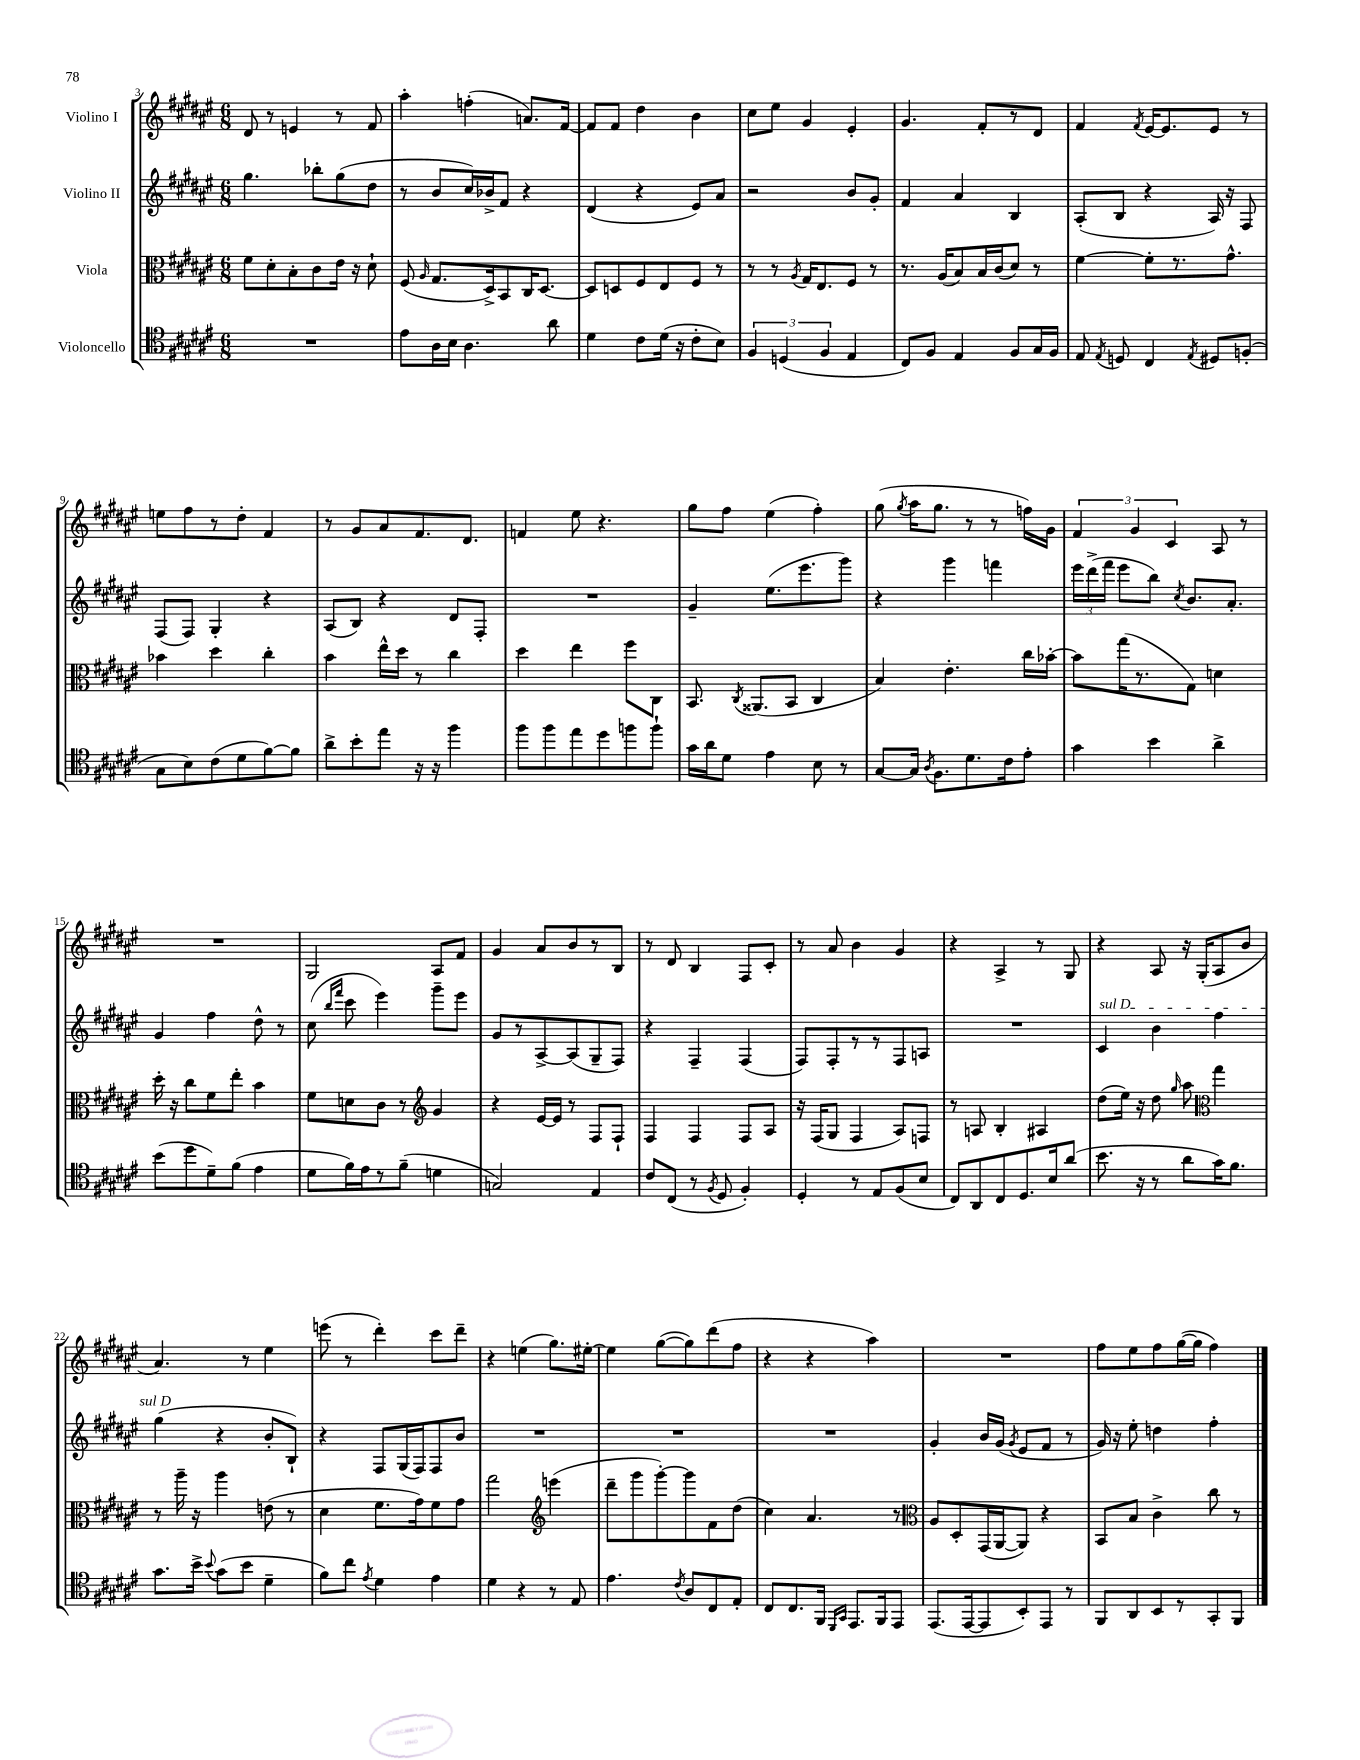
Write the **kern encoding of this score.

**kern	**kern	**kern	**kern
*part4	*part3	*part2	*part1
*staff4	*staff3	*staff2	*staff1
*I"Violoncello	*I"Viola	*I"Violino II	*I"Violino I
*clefC4	*clefC3	*clefG2	*clefG2
*k[f#c#g#d#a#e#]	*k[f#c#g#d#a#e#]	*k[f#c#g#d#a#e#]	*k[f#c#g#d#a#e#]
*M6/8	*M6/8	*M6/8	*M6/8
=3	=3	=3	=3
2.r	8f#\L	4.gg#\	8d#/
.	8d#'\	.	8r
.	8B'\	.	4en/
.	8c#\	8bb-X'\L	.
.	16e#\Jk	(8gg#\	8r
.	16r	.	.
.	8d#`\	8dd#\J	8f#/
=4	=4	=4	=4
8e#\L	(8F#/	8r	4aa#'\
.	16qqA#/	.	.
16A#\L	8.G#/L	8b/L	.
16B\JJ	.	.	.
4.A#\	.	16cc#/L)	(4ffn'\
.	16D#^/k)	16b-X^/J	.
.	8BB/	8f#/J	.
.	16C#/K	4r	8.an/L)
.	[8.D#/J	.	.
8a#\	.	.	.
.	.	.	[16f#/Jk
=5	=5	=5	=5
4d#\	8D#/L]	(4d#/	8f#/L]
.	8Dn/	.	8f#/J
8c#\L	8F#/	4r	4dd#\
(16d#\Jk	8E#/	.	.
16r	.	.	.
8c#'\L	8F#/J	8e#/L)	4b\
8B\J)	8r	8a#/J	.
=6	=6	=6	=6
6F#/	8r	2r	8cc#\L
.	8r	.	8ee#\J
(6Dn/	.	.	.
.	8qA#/	.	.
.	16G#/KL	.	4g#/
.	8.E#/	.	.
6F#/	.	.	.
4E#/	8F#/J	8b/L	4e#'/
.	8r	8g#'/J	.
=7	=7	=7	=7
8C#/L)	8.r	4f#/	4.g#/
8F#/J	.	.	.
.	(16A#/KL	.	.
4E#/	8B/)	4a#/	.
.	16B/L	.	8f#'/L
.	(16c#/J	.	.
8F#/L	8d#/J)	4B/	8r
16G#/L	8r	.	8d#/J
16F#/JJ	.	.	.
=8	=8	=8	=8
8E#/	[4f#\	(8A#'/L	4f#/
8qE#/	.	.	.
8Dn/	.	8B/J	.
.	.	.	8qf#/
4C#/	8f#'\L]	4r	[16e#/KL
.	.	.	8.e#/]
.	8.r	.	.
8qE#/	.	.	.
8D#X/L	.	16A#/)	8e#/J
.	8.g#^^\J	16r	.
(8Fn'/J	.	8F#/	8r
!!LO:LB:g=z
=9	=9	=9	=9
8G#\L	4b-X\	(8F#/L	8een\L
8B\)	.	8F#/J)	8ff#\
(8c#\	4dd#\	4G#'/	8r
8d#\	.	.	8dd#'\J
[8f#\)	4cc#'\	4r	4f#/
8f#\J]	.	.	.
=10	=10	=10	=10
8a#^\L	4b\	(8A#/L	8r
8b'\	.	8B/J)	8g#/L
8ee#\J	16ee#^^\LL	4r	8a#/
.	16dd#\JJ	.	.
16r	8r	.	8.f#/
16r	.	.	.
4ff#\	4cc#\	8d#/L	.
.	.	.	8.d#/J
.	.	8F#'/J	.
=11	=11	=11	=11
8ff#\L	4dd#\	2.r	4fn/
8ff#\	.	.	.
8ee#\	4ee#\	.	8ee#\
8dd#\	.	.	4.r
8ffn\	8ff#\L	.	.
8ff`\J	8C#\J	.	.
=12	=12	=12	=12
16g#\LL	8.BB/	4g#~/	8gg#\L
16a#\J	.	.	.
8d#\J	.	.	8ff#\J
.	8qC#/	.	.
.	(8.AA##X/L	.	.
4e#\	.	(8.ee#\L	(4ee#\
.	8BB/J	.	.
.	.	8.eee#\	.
8B\	4C#/	.	4ff#'\)
8r	.	8ggg#\J)	.
=13	=13	=13	=13
[8G#/L	4B/)	4r	(8gg#\
.	.	.	8qgg#/
16G#/Jk]	.	.	16aa#\KL
8qA#/	.	.	.
8.F#\L	.	.	8.gg#\J
.	4.e#'\	4ggg#\	.
8.d#\	.	.	8r
.	.	4fffn\	8r
16c#\k	.	.	.
8e#'\J	16cc#\LL	.	16ffn\LL)
.	[16b-X'\JJ	.	16g#\JJ
=14	=14	=14	=14
4g#\	8b-\L]	24eee#\LL	6f#/
.	.	(24ddd#^\	.
.	.	24fff#\JJ	.
.	(16gg#\K	8eee#\L	.
.	.	.	6g#/
.	8.r	.	.
4b\	.	8bb\J)	.
.	.	.	6c#/
.	.	8qcc#/	.
.	8G#\J)	8.b/L	.
4a#^\	4dn\	.	8A#/
.	.	8.a#'/J	.
.	.	.	8r
!!LO:LB:g=z
=15	=15	=15	=15
(8b\L	16dd#'\	4g#/	2.r
.	16r	.	.
8dd#\	8cc#\L	.	.
8d#~\)	8f#\	4ff#\	.
(8f#\J	8ee#'\J	.	.
4e#\	4b\	8dd#^^\	.
.	.	8r	.
=16	=16	=16	=16
8d#\L	8f#\L	(8cc#\	2G#/
.	.	16qqbb/LL	.
.	.	16qqfff#/JJ	.
16f#\L)	8dn\	8ccc#\	.
16e#\J	.	.	.
8r	8c#\J	4eee#\)	.
(8f#~\J	8r	.	.
*	*clefG2	*	*
4dn\	4g#/	8ggg#~\L	8A#/L
.	.	8eee#\J	8f#/J
=17	=17	=17	=17
2Gn/)	4r	8g#/L	4g#/
.	.	8r	.
.	[16e#/LL	[8A#^/	8a#/L
.	16e#/JJ]	.	.
.	8r	(8A#/]	8b/
4E#/	8F#/L	8G#~/	8r
.	8F#`/J	8F#/J)	8B/J
=18	=18	=18	=18
8c#/L	4F#/	4r	8r
(8C#/J	.	.	8d#/
8r	4F#/	4F#~/	4B/
8qF#/	.	.	.
8D#/	.	.	.
4F#'/)	8F#/L	(4F#/	8F#/L
.	8A#/J	.	8c#'/J
=19	=19	=19	=19
4D#'/	16r	8F#/L)	8r
.	(16F#/KL	.	.
.	8G#/J	8F#'/	8a#/
8r	4F#/	8r	4b\
8E#/L	.	8r	.
(8F#/	8A#/L)	8F#/	4g#/
8B/J	8Fn/J	8An/J	.
=20	=20	=20	=20
8C#/L)	8r	2.r	4r
8AA#/	8An/	.	.
8C#/	4B'/	.	4A#^/
8.D#/	.	.	.
.	4A#X/	.	8r
16B/k	.	.	.
(8a#/J	.	.	8G#/
=21	=21	=21	=21
!	!	!LO:TX:a:i:t=sul D	!
8.b\	(8dd#\L	4c#/	4r
.	16ee#\Jk)	.	.
16r	16r	.	.
8r	8dd#\	4b\	8A#/
.	16qqgg#/	.	.
8a#\L	8aa#\	.	16r
.	.	.	(16G#'/KL
*	*clefC3	*	*
16g#\K)	4gg#\	4ff#\	8A#/
8.f#\J	.	.	.
.	.	.	8b/J
!!LO:LB:g=z
=22	=22	=22	=22
8.g#\L	8r	(4gg#\	4.a#/)
.	16aa#~\	.	.
16b^\Jk	16r	.	.
8qqb/	.	.	.
(8g#\L	4aa#\	4r	.
8b\J	.	.	8r
4d#~\	(8en\	8b'/L	4ee#\
.	8r	8B`/J)	.
=23	=23	=23	=23
8f#\L)	4d#\	4r	(8eeen\
8cc#\J	.	.	8r
8qe#/	.	.	.
4d#\	8.f#\L	8F#/L	4ddd#'\)
.	.	(16G#/L	.
.	16g#\k)	16F#/J)	.
4e#\	8f#\	8F#/	8ccc#\L
.	8g#\J	8b/J	8ddd#~\J
=24	=24	=24	=24
4d#\	2gg#\	2.r	4r
4r	.	.	(4een\
*	*clefG2	*	*
8r	(4eeen\	.	8.gg#\L)
8E#/	.	.	.
.	.	.	[16ee#X'\Jk
=25	=25	=25	=25
4.e#\	8ddd#~\L	2.r	4ee#\]
.	8ggg#\	.	.
.	[8ggg#'\)	.	([8gg#\L
8qc#/	.	.	.
8A#/L	8ggg#\]	.	8gg#\])
8C#/	8f#\	.	(8ddd#\
8E#'/J	(8dd#\J	.	8ff#\J
=26	=26	=26	=26
8C#/L	4cc#\)	2.r	4r
8.C#/	.	.	.
.	4.a#/	.	4r
16FF#/Jk	.	.	.
16qqDD#/LL	.	.	.
16qqGG#/JJ	.	.	.
8.EE#/L	.	.	.
.	.	.	4aa#\)
16FF#/k	.	.	.
8EE#/J	8r	.	.
=27	=27	=27	=27
*	*clefC3	*	*
(8.EE#/L	8A#/L	4g#'/	2.r
.	8D#'/	.	.
[16EE#/k	.	.	.
8EE#/]	(16GG#/L	16b/LL	.
.	[16AA#/J	(16g#/JJ	.
.	.	8qg#/	.
8BB'/)	8AA#/J])	8e#/L	.
8EE#/J	4r	8f#/J	.
8r	.	8r	.
=28	=28	=28	=28
8FF#/L	8BB/L	16g#/)	8ff#\L
.	.	16r	.
8AA#/	8B/J	8ee#'\	8ee#\
8BB/	4c#^\	4ddn\	8ff#\
8r	.	.	([16gg#\L
.	.	.	16gg#\JJ]
8GG#'/	8cc#\	4ff#'\	4ff#\)
8FF#/J	8r	.	.
==	==	==	==
*-	*-	*-	*-
